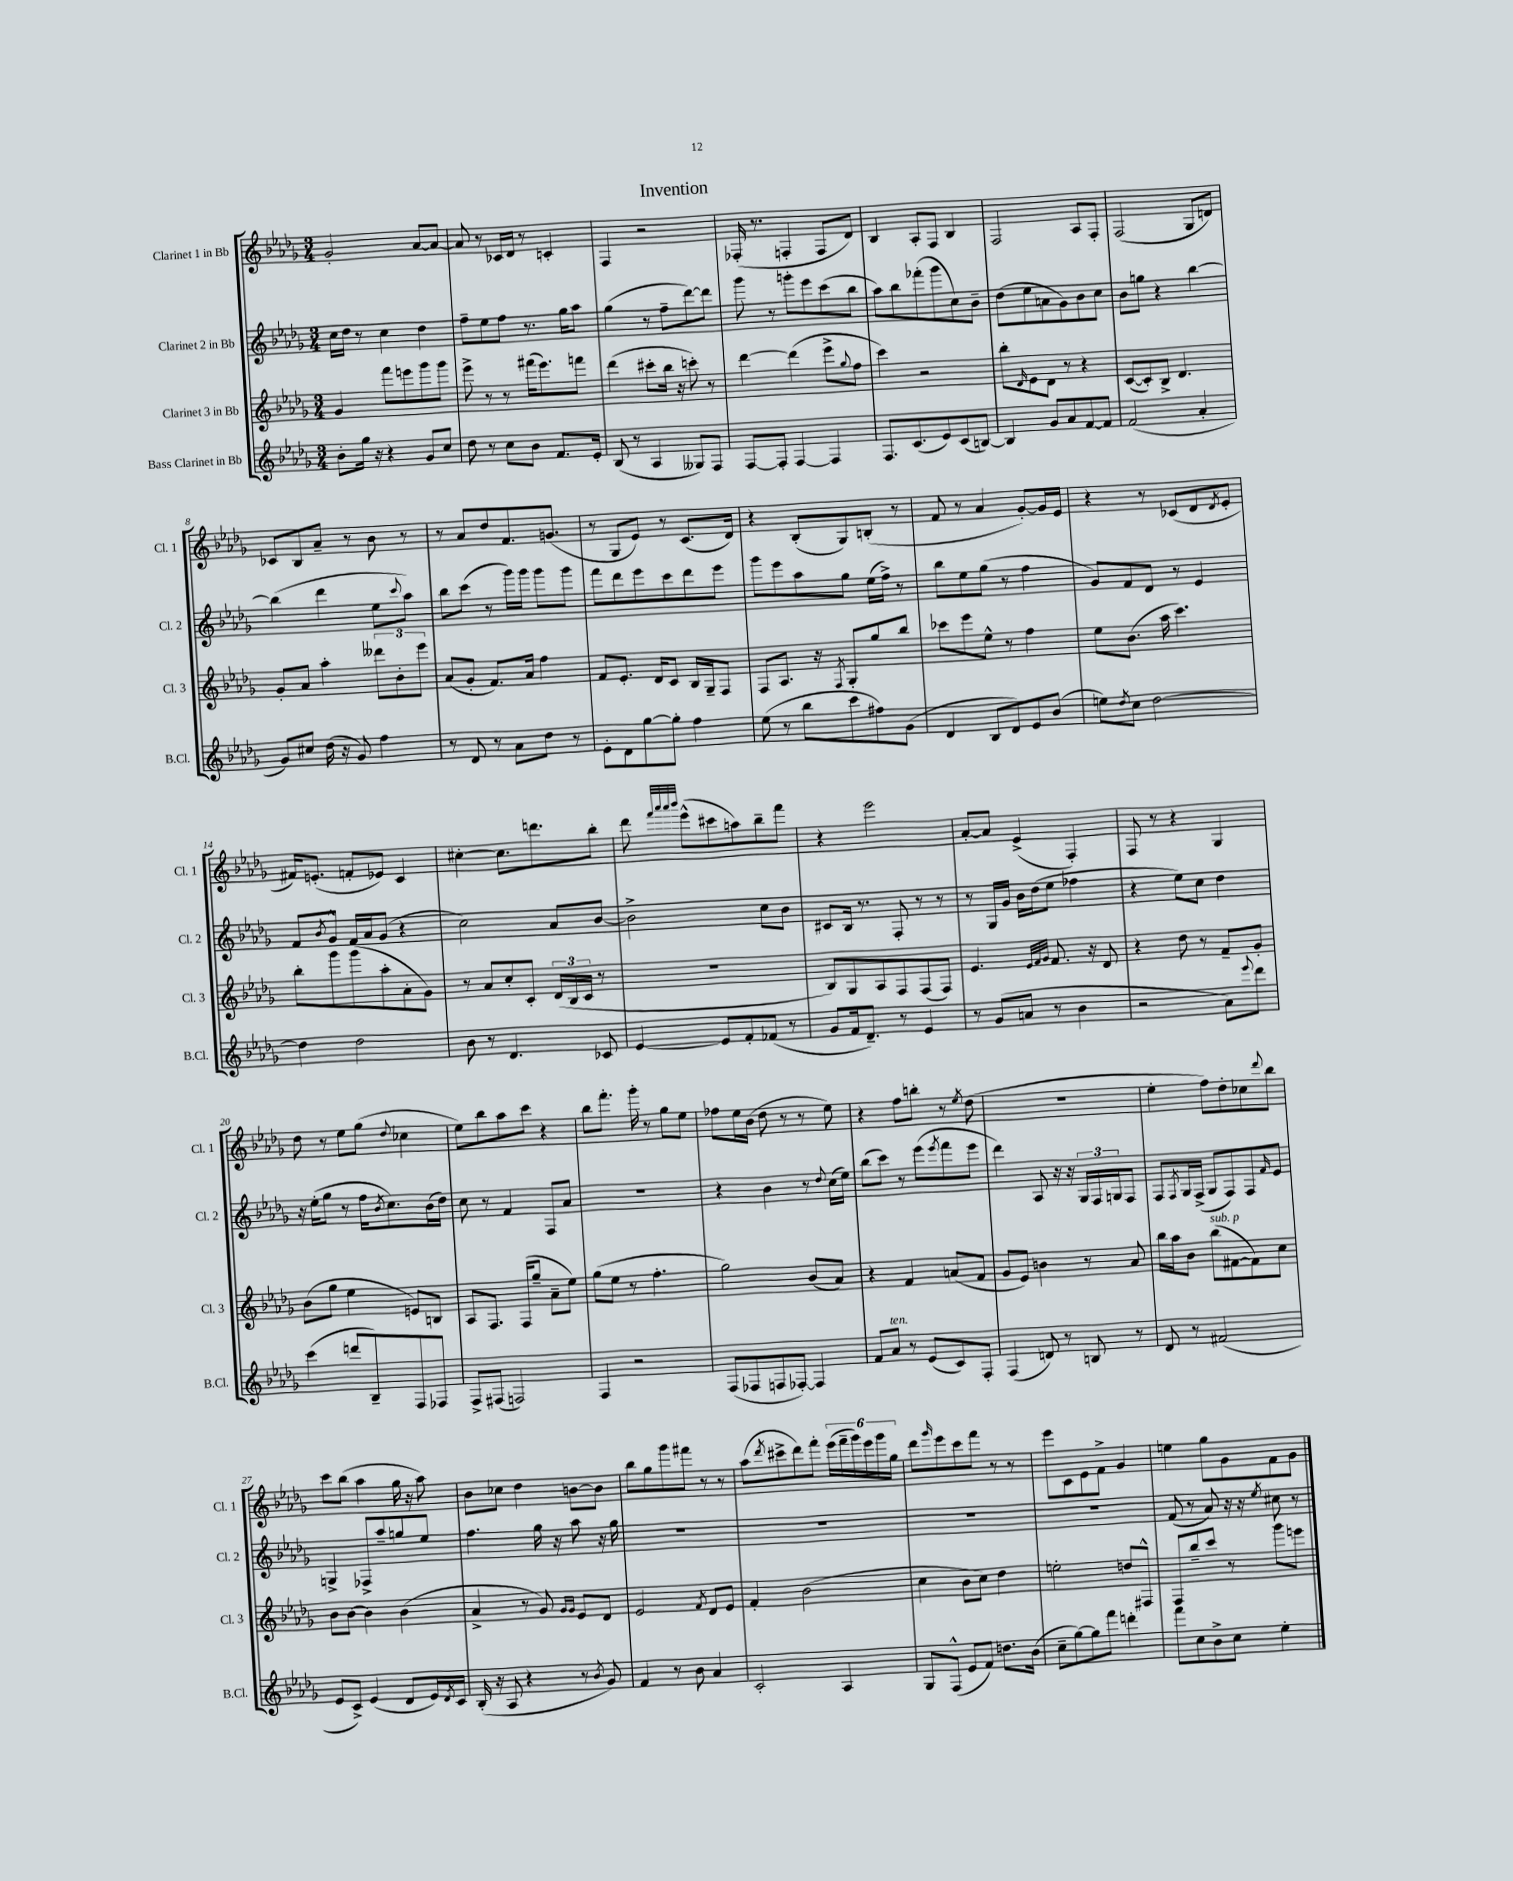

**kern	**kern	**kern	**kern
*staff4	*staff3	*staff2	*staff1
*clefG2	*clefG2	*clefG2	*clefG2
*k[b-e-a-d-g-]	*k[b-e-a-d-g-]	*k[b-e-a-d-g-]	*k[b-e-a-d-g-]
*M3/4	*M3/4	*M3/4	*M3/4
8b-'	4g-	16cc	2g-'
.	.	16dd-	.
16gg-	.	8r	.
16r	.	.	.
4r	8fff	4cc	.
.	8eee	.	.
8g-	8ggg-	4dd-	[8a-
8cc	8ggg-	.	8a-_
=	=	=	=
8dd-	8eee-^	8ff~	8a-]
8r	8r	8ee-	8r
8cc	8r	8ff	16c-
.	.	.	16d-
8b-	(16fff#	8.r	8r
.	8.eee-)	.	.
8.f	.	.	4c'
.	.	16gg-	.
.	8fff	8aa-	.
16e-'	.	.	.
=	=	=	=
(8B-	(4ddd-	(4gg-	4F
8r	.	.	.
4A-	8ccc#'	8r	2r
.	16bb-	8ff~	.
.	16r	.	.
8G--)	8ccc')	[8ddd-)	.
8F	8r	8ddd-]	.
=	=	=	=
[8F	[4ddd-	8ggg-	(16F-'
.	.	.	8.r
8F']	.	8r	.
[4F	(4ddd-]	8ggg'	4F'
.	.	8eee-	.
4F]	8eee-^	(8ccc	8F
.	8qqgg-	.	.
.	8ff	8bb-	8d-)
=	=	=	=
8.F	4ccc)	8aa-)	4B-
.	.	8bb-	.
(8.c	.	.	.
.	2r	(8fff-'	8A-'
8e-)	.	8ggg-	8F
(8c	.	8cc)	4B-
[8B)	.	8b-~	.
=	=	=	=
4B]	8bb-'	(8dd-	2F
.	16qqd-	.	.
.	8e-	8ee-	.
8g-	8d-	8a	.
8a-	8r	8g-)	.
[8f	4r	8b-	8A-
8f]	.	8cc	8F'
=	=	=	=
(2f	([8c	8b-	(2F
.	8c'])	8gg	.
.	8B-^	4r	.
.	4.d-	.	.
4a-'	.	[4bb-	8G-
.	.	.	8d)
=	=	=	=
8g-)	8g-'	(4bb-]	8c-
8cc#	8a-	.	8B-
(16dd-	4aa-'	4ddd-	8a-~
16r	.	.	.
8g-)	.	.	8r
4ff	12ddd--	8ee-	8b-
.	12b-'	.	.
.	.	8qqccc	.
.	.	8aa-)	8r
.	12eee-	.	.
=	=	=	=
8r	(8a-	8bb-	8r
8d-	8g-'	(8ccc	8a-
8r	8.f)	8r	8dd-
8a-	.	16ggg-)	8.f
.	16a-	16ggg-	.
8dd-	4ff	8ggg-	.
.	.	.	(8.g
8r	.	8ggg-	.
=	=	=	=
8e-'	8f	8fff	8r
8d-	8.e-'	8ddd-	8G-
[8gg-	.	8eee-	8e-)
.	16d-	.	.
8gg-']	8c	8ccc	8r
4ff	16B-	8ddd-	(8.c
.	16G-~	.	.
.	8F	8eee-	.
.	.	.	16d-)
=	=	=	=
(8ee-	8F	8ggg-	4r
8r	8.A-	8eee-	.
8bb-	.	8aa-	(8B-'
.	16r	.	.
.	8qF	.	.
8ccc	8G-'	8gg-	8G-)
8ff#)	8gg-	(16ee-	(8B'
.	.	16ff^)	.
(8g-	8bb-	8r	8r
=	=	=	=
4d-	8ccc-	8bb-	8f
.	8eee-	8ee-	8r
8B-	8ee-^^	(8gg-	4a-
8d-)	8r	8r	.
8e-	4ff	4ff	[8g-')
(8b-	.	.	16g-]
.	.	.	16e-
=	=	=	=
8ee)	8ee-	8g-)	4r
8qdd-	.	.	.
8cc	(8.b-	8f	.
[2dd-	.	8d-	8r
.	16aa-	.	.
.	4.ccc)	8r	(8c-
.	.	4e-	8d-
.	.	.	8qd-
.	.	.	8e-'
=	=	=	=
4dd-]	8bb-'	8f	16f#)
.	.	.	(8.e'
.	.	8qb-	.
.	8ggg-	8g-^^	.
2dd-	(8ggg-	16f	8f'
.	.	16a-	.
.	8aa-'	(8g-	8e-)
.	8a-'	4r	4c
.	8g-)	.	.
=	=	=	=
8b-	8r	2cc)	[4cc#'
8r	8a-	.	.
4.d-	8cc'	.	8.cc#]
.	8c'	.	.
.	.	.	8.ddd
.	(24d-	8a-	.
.	24B-	.	.
.	24c	.	.
8c-	8r	[8b-	8bb-'
=	=	=	=
[4e-	2.r	2b-^]	8ddd-
.	.	.	32qqfff
.	.	.	32qqaaa-
.	.	.	32qqaaa-
.	.	.	32qqbbb-
.	.	.	(8eee-^^
8e-]	.	.	8ccc#
8f'	.	.	8aa)
(8f-	.	8cc	8bb-~
8r	.	8b-	8fff
=	=	=	=
8g-	8B-)	8c#	4r
16f	8G-	16B-	.
8.d-~)	.	8.r	.
.	8A-	.	2eee-
8r	8F	8F'	.
4e-	(8F	8r	.
.	8F)	8r	.
=	=	=	=
8r	4.e-	8r	[8a-'
(8g-	.	16G-	8a-]
.	.	16g-	.
8a	.	16b-	(4e-^
.	.	(16dd-	.
.	32qqe-	.	.
.	32qqf	.	.
.	32qqg-	.	.
8r	8.f	8ee-	.
4b-	.	4ff-	4F')
.	16r	.	.
.	8d-	.	.
=	=	=	=
2r	4r	4r	8F
.	.	.	8r
.	8dd-	8ee-)	4r
.	8r	8cc	.
8a-)	8f~	4dd-	4G-
8qqeee-	.	.	.
8ddd-	8g-'	.	.
=	=	=	=
(4ccc	(8b-	16r	8dd-
.	.	(16ee-'	.
.	8gg-	8gg-	8r
8ddd	4ee-	8r	8ee-
8B-~)	.	16ff	(8gg-
.	.	8qb-	.
.	.	8.cc)	.
.	.	.	8qqdd-
8F	8e)	.	4cc-
8F-	8B	(16b-	.
.	.	16dd-)	.
=	=	=	=
8F^	8A-	8cc	8ee-)
(8F#	8.F	8r	8bb-
2F)	.	4f	8aa-
.	(16F	.	.
.	8gg-~	.	8ccc
.	8a-~	8F	4r
.	8ee-)	8a-	.
=	=	=	=
4F	(8gg-	2.r	8bb-
.	8ee-	.	8.fff'
2r	8r	.	.
.	.	.	16ggg-'
.	4.ff'	.	8r
.	.	.	8gg-
.	.	.	8ee-
=	=	=	=
(8F	2gg-)	4r	8ff-
8F-	.	.	16ee-
.	.	.	(16b-
8F	.	4b-	8dd-
[8F-')	.	.	8r
4F-]	(8b-	8r	8r
.	.	8qqdd-	.
.	8a-)	(16cc	8ee-)
.	.	16ee-)	.
=	=	=	=
8f	4r	(8bb-	4r
8a-	.	8ccc)	.
8r	4f	8r	8ff
(8e-	.	(8eee-	8bb'
.	.	8qeee-	.
8c)	(8a	8fff	8r
.	.	.	8qee-
8F'	8f	8eee-	(8dd-
=	=	=	=
(4F	8g-	4ddd-)	2.r
.	8e-)	.	.
8d)	4b	8A-	.
8r	.	16r	.
.	.	16r	.
8B	8r	24G-	.
.	.	24F	.
.	.	24G	.
8r	8a-	8F	.
=	=	=	=
8d-	16bb-	8F	4ee-'
.	16aa-	.	.
.	.	8qF	.
8r	8b-	16G-	.
.	.	(16F^	.
(2f#	(8bb-	8G-	8ff)
.	[8f#	8F)	8dd-'
.	8f#])	8F	8cc-
.	.	16qqf	8qqddd-
.	8cc	8e-	8bb-
=	=	=	=
8e-	8b-	4G^	8ccc
8c^)	[8b-	.	(8bb-
(4e-	4b-]	8F-^	4aa-
.	.	8aa-~	.
8d-	(4b-	8gg	16gg-
.	.	.	16r
16e-)	.	8ee-	8aa-)
8qd-	.	.	.
16c	.	.	.
=	=	=	=
(16B-'	4a-^	4.ff	8b-
16r	.	.	.
8A-	.	.	8cc-
4r	8r	.	4dd-
.	8g-)	16gg-	.
.	.	16r	.
.	16qqg-	.	.
.	16qqg-	.	.
8r	8e-	8aa-	[8b
8qb-	.	.	.
8g-)	8d-	16r	8b]
.	.	16gg-	.
=	=	=	=
4f	2e-	2.r	8bb-
.	.	.	8gg-
8r	.	.	8ggg-
8b-	.	.	8fff#
.	8qf	.	.
4a-	8d-	.	8r
.	8e-	.	8r
=	=	=	=
2c'	4f'	2.r	(8aa-
.	.	.	8qddd-
.	.	.	8ccc#^
.	(2b-	.	8ddd-)
.	.	.	8fff'
4A-	.	.	(24eee-
.	.	.	24fff~
.	.	.	24ggg-)
.	.	.	24eee-
.	.	.	24ggg-
.	.	.	24gg-
=	=	=	=
8G-	4cc	2.r	8ddd-
.	.	.	16qqggg-
(8F^^	.	.	8eee-
8e-	8b-	.	8ccc
8f)	8cc)	.	8fff
8.dd	4dd-	.	8r
.	.	.	8r
(16b-	.	.	.
=	=	=	=
8cc~	2ee'	2.r	8eee-
[8gg-)	.	.	8c
8gg-]	.	.	8e-
8fff	.	.	8f^
4ddd'	8dd	.	4g-
.	8F#^^	.	.
=	=	=	=
8fff	8F	(8f	4ee
8cc	8bb-~	8r	.
8b-^	8ccc	8a-)	8gg-
8cc	8r	16r	8g-
.	.	16r	.
.	.	8qee-	.
4ee-'	8ggg-	8cc#	8f
.	8eee	8r	8g-
==	==	==	==
*-	*-	*-	*-
